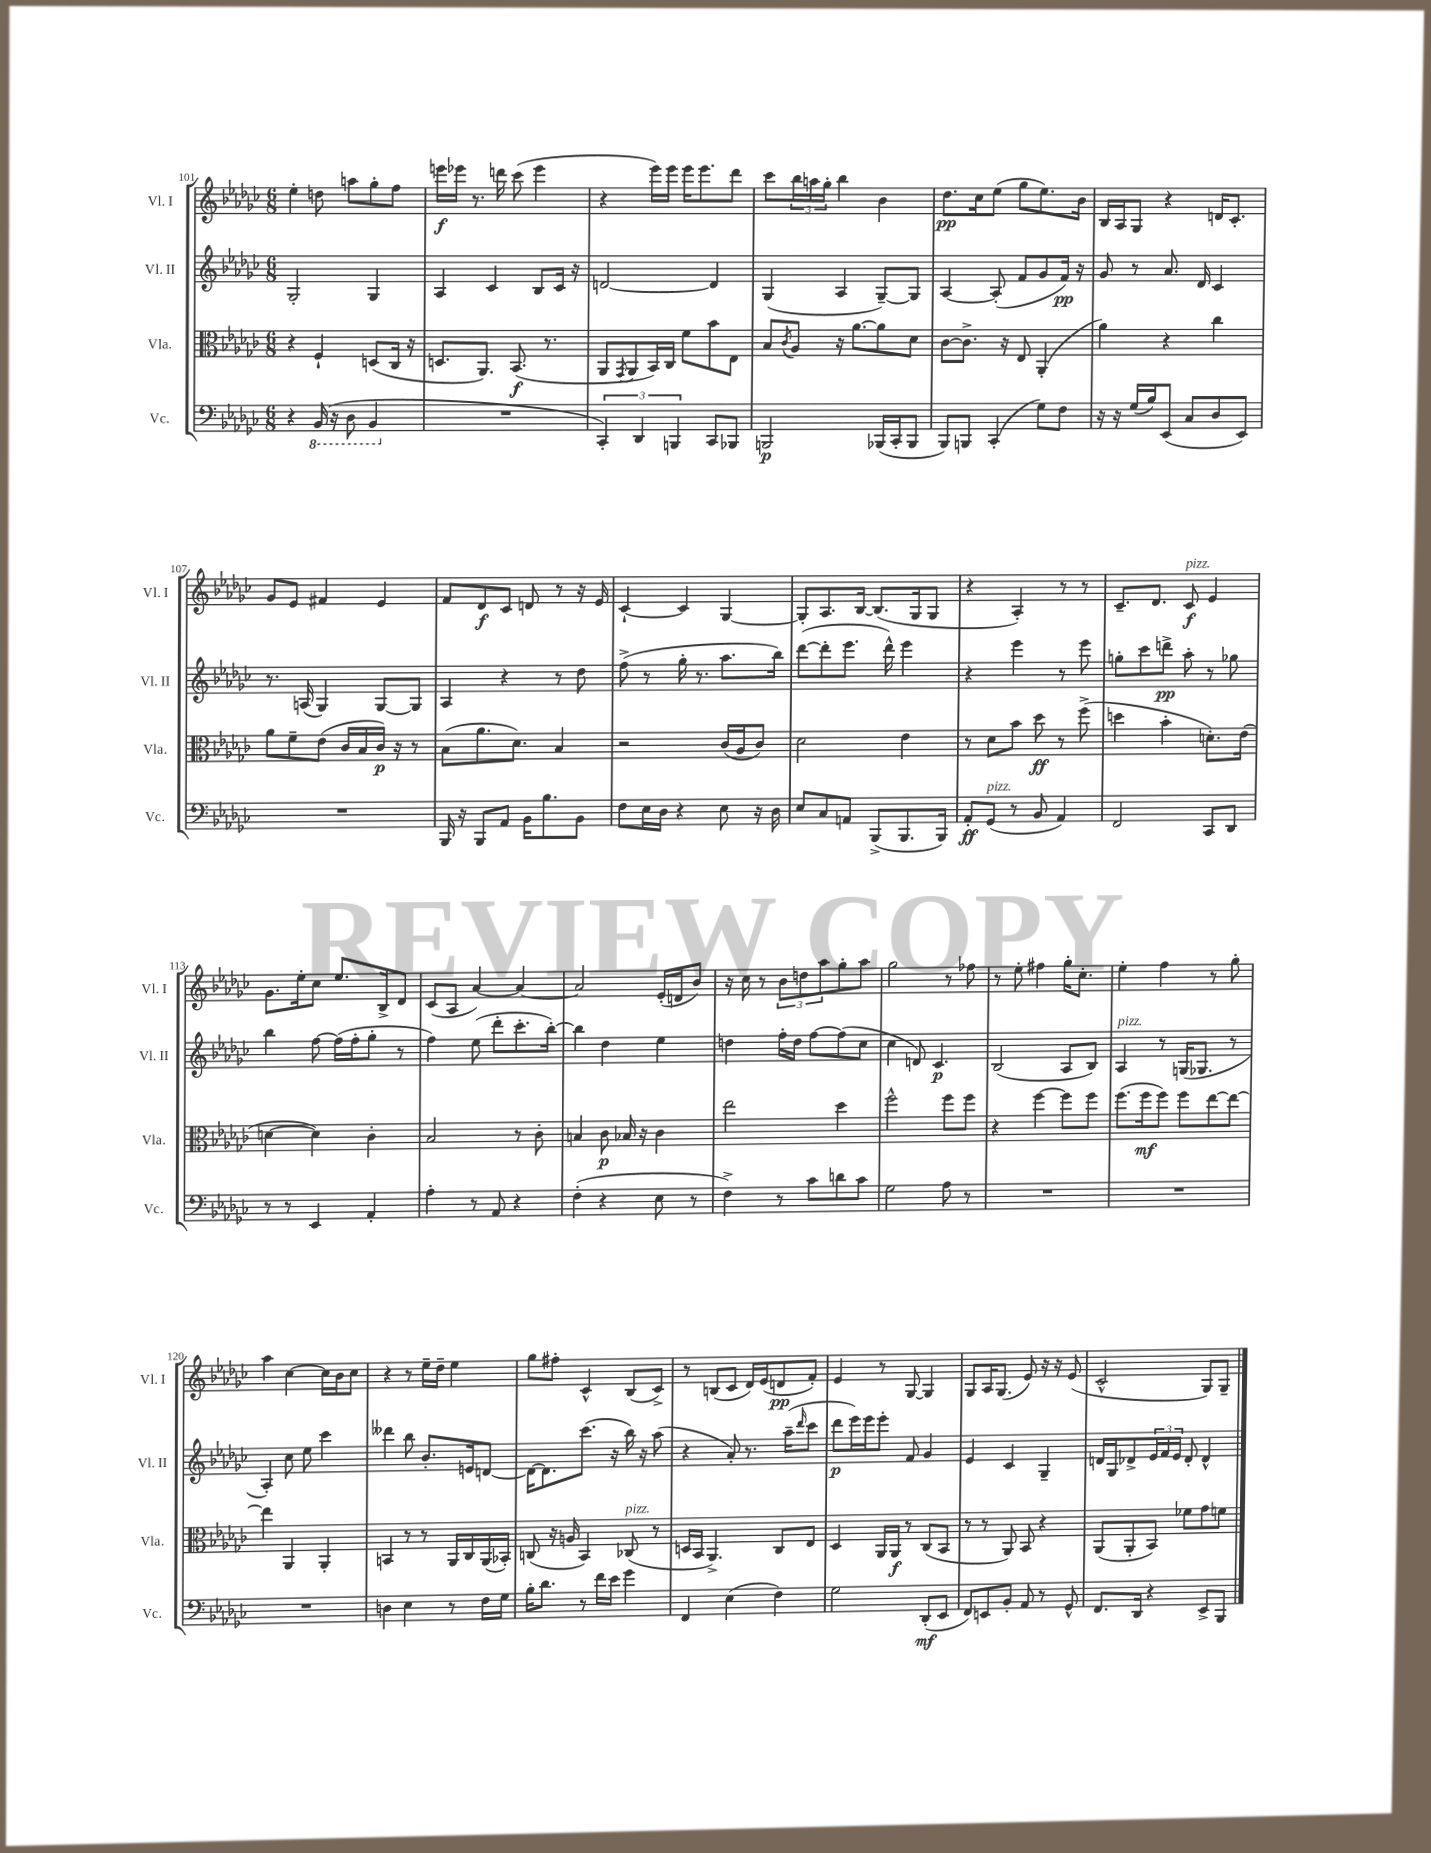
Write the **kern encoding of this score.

**kern	**kern	**kern	**kern
*staff4	*staff3	*staff2	*staff1
*clefF4	*clefC3	*clefG2	*clefG2
*k[b-e-a-d-g-c-]	*k[b-e-a-d-g-c-]	*k[b-e-a-d-g-c-]	*k[b-e-a-d-g-c-]
*M6/8	*M6/8	*M6/8	*M6/8
4r	4r	2G-'	4ee-'
(16BBB-	4F`	.	8dd
16r	.	.	.
8DD-	.	.	8aa
4BBB-	(8D	4G-	8gg-'
.	16C-	.	8ff
.	16r	.	.
=	=	=	=
2.r	8.D	4A-	16eee
.	.	.	16eee-
.	.	.	8.r
.	8.AA-)	.	.
.	.	4c-	.
.	.	.	16ddd
.	(8.BB-	.	(8ccc-
.	.	8B-	4eee-
.	8.r	.	.
.	.	16c-	.
.	.	16r	.
=	=	=	=
6CC-')	8AA-	[2d	4r
.	8qGG-	.	.
.	8AA-	.	.
6DD-	.	.	.
.	16BB-)	.	16eee-)
.	16C-	.	16eee-
6BBB	.	.	.
.	8f	.	16eee-
.	.	.	8.eee-
8CC-	8b-	4d]	.
8BBB-	8E-	.	8ddd-
=	=	=	=
2BBB	8B-	(4G-	8ccc-
.	8qc-	.	.
.	8A-	.	24bb-
.	.	.	24aa
.	.	.	24gg-'
.	16r	4A-	4bb-
.	[8.a-	.	.
(16BBB-	8a-]	[8G-~)	4b-
16CC-'	.	.	.
8BBB-	8d-	8G-]	.
=	=	=	=
8BBB-)	[8c-	[4A-	8.dd-
8BBB	8.c-^]	.	.
.	.	.	16cc-
(4CC-'	.	(8A-']	(8ee-
.	16r	.	.
.	8E-	8f	8gg-
8G-)	(4AA-'	8g-	8.ee-)
8F	.	16f)	.
.	.	16r	16b-
=	=	=	=
16r	4a-)	8g-	16B-
16r	.	.	16A-
(16G-	.	8r	8G-
16B-)	.	.	.
(8EE-	4r	8.a-	4r
8C-	.	.	.
.	.	16d-	.
8D-	4cc-	4c-	16d
.	.	.	8.c-'
8EE-)	.	.	.
=	=	=	=
2.r	8a-	8.r	8g-
.	8f~	.	8e-
.	.	(16A	.
.	(8e-	4G-)	4f#
.	16c-	.	.
.	16B-	.	.
.	16c-)	[8G-	4e-
.	16r	.	.
.	8r	8G-]	.
=	=	=	=
16BBB-	(8B-	4A-	8f
16r	.	.	.
8BBB-	8.a-	.	8d-
8AA-	.	4r	8c-
.	8.d-)	.	.
16BB-	.	.	8d
8.B-	.	.	.
.	4B-	8r	8r
8BB-	.	8dd-	16r
.	.	.	16e-
=	=	=	=
8F	2r	(8ff^	[4c-`
16E-	.	8r	.
16D-	.	.	.
4r	.	16gg-'	4c-]
.	.	8.r	.
8E-	(16c-	8.aa-	[4G-
.	16A-	.	.
16r	8c-)	.	.
16D-	.	16bb-)	.
=	=	=	=
8E-	2d-	([8ddd-	8G-']
8C-	.	8ddd-']	8.A-
8AA	.	8.eee-	.
.	.	.	[16B-
(8BBB-^	.	.	(8.B-]
.	.	16ddd-^^)	.
8.BBB-	4e-	4eee-	.
.	.	.	16G-
.	.	.	8G-
16BBB-)	.	.	.
=	=	=	=
8AA-'	8r	4r	4r
(8GG-	8d-	.	.
8r	8b-	4eee-	4A-')
8BB-	8dd-	.	.
4AA-)	8r	8r	8r
.	(8ff^	8eee-	8r
=	=	=	=
2FF	4dd	8gg'	8.c-~
.	.	8ccc-	.
.	.	.	8.d-
.	4b-'	8ddd^	.
.	.	8aa-'	8c-
8CC-	8.d')	8r	4e-
8DD-	.	8gg-	.
.	(16e-	.	.
=	=	=	=
8r	[4d	4bb-	8.g-
8r	.	.	.
.	.	.	16ee-'
4EE-	4d])	[8ff	8cc-
.	.	(16ff]	8.ee-
.	.	16ff'	.
4AA-'	4c-'	8gg-'	.
.	.	.	16B-^
.	.	8r	8d-
=	=	=	=
4A-'	2B-	4ff)	(8c-
.	.	.	8A-
8r	.	(8ee-	[4a-)
8AA-	.	8ddd-'	.
4r	8r	8.ccc-'	4a-_
.	8c-'	.	.
.	.	[16bb-')	.
=	=	=	=
(4F'	4B	4bb-]	2a-]
4r	8c-	4dd-	.
.	16B-	.	.
.	16r	.	.
8E-	4c-	4ee-	(16e-'
.	.	.	16d
8r	.	.	8b-)
=	=	=	=
4F^)	2ee-	4dd	16r
.	.	.	16cc-
.	.	.	8r
8r	.	16ff'	12b-
.	.	16dd	.
.	.	.	12dd
8c-	.	[8ff	.
.	.	.	12aa-
8d	4dd-	(8ff]	8gg-'
8c-	.	8cc-	8aa-
=	=	=	=
2G-	2ff^^	4cc-	2gg-
.	.	8d)	.
.	.	4.c-	.
8A-	8ff	.	8r
8r	8ff	.	8ff-
=	=	=	=
2.r	4r	(2B-	8r
.	.	.	8ee-'
.	[4ff	.	4ff#
.	8ff]	8A-	16gg-'
.	.	.	8.cc-'
.	8ff	8B-)	.
=	=	=	=
2.r	(8.ff	4A-	4ee-'
.	16ff	.	.
.	8ff)	8r	4ff
.	8ff	(16G	.
.	.	8.G-	.
.	[8ee-	.	8r
.	8ee-_	8r	8gg-'
=	=	=	=
2.r	4ee-]	4A-')	4aa-
.	4AA-	8cc-	[4cc-
.	.	8ee-	.
.	4AA-'	4ccc-	16cc-]
.	.	.	16b-
.	.	.	8cc-
=	=	=	=
4D	4BB	4ddd--	4r
4E-	8r	8bb-	8r
.	8r	8.b-'	16ee-~
.	.	.	16dd-~
8r	16AA-	.	4ee-
.	16C-	16e	.
16F	(16AA-	[8d	.
16G-	16BB-')	.	.
=	=	=	=
16B-'	(8C	16d_	8gg-
8.d-	.	8.d]	.
.	16r	.	8ff#'
.	16A	.	.
8r	4BB-)	(8.ccc-	4c-^^
16f	.	.	.
16e-	.	16r	.
4g-	(8C-	16bb-)	(8B-
.	.	16r	.
.	8r	(8aa-	8c-^)
=	=	=	=
4FF	16D	4r	8r
.	16BB-	.	.
.	4.AA-^)	.	(8B
(4E-	.	8a-')	8c-
.	.	8.r	16d-)
.	.	.	(16e-
4F)	8C-	.	8d
.	.	(16aa-~	.
.	.	16qqddd-	.
.	8E-	8ccc-	8f')
=	=	=	=
2G-	4D-	8ddd-	4e-
.	.	16eee-)	.
.	.	16eee-	.
.	16AA-	8eee-'	8r
.	16AA-	.	.
.	8r	8f	[8G-
(8DD-'	(8C-	4g-	4G-]
8EE-	8BB-	.	.
=	=	=	=
8FF)	8r	4e-	8G-
8EE	8r	.	16A-
.	.	.	(8.G-
8BB-'	8AA-)	4c-	.
8AA-	8BB-	.	8e-)
8r	4r	4G-~	16r
.	.	.	16r
8GG-^^	.	.	(8e-
=	=	=	=
8.FF	(8AA-	16d	2c-^^
.	.	16G-	.
.	8AA-'	8d-^	.
16DD-	.	.	.
4r	8BB-)	24e-	.
.	.	24f	.
.	.	24e-	.
.	8f-	8d-'	.
8EE-^	8g-	4d-^^	8G-)
8BBB-	8f	.	8G-~
==	==	==	==
*-	*-	*-	*-
